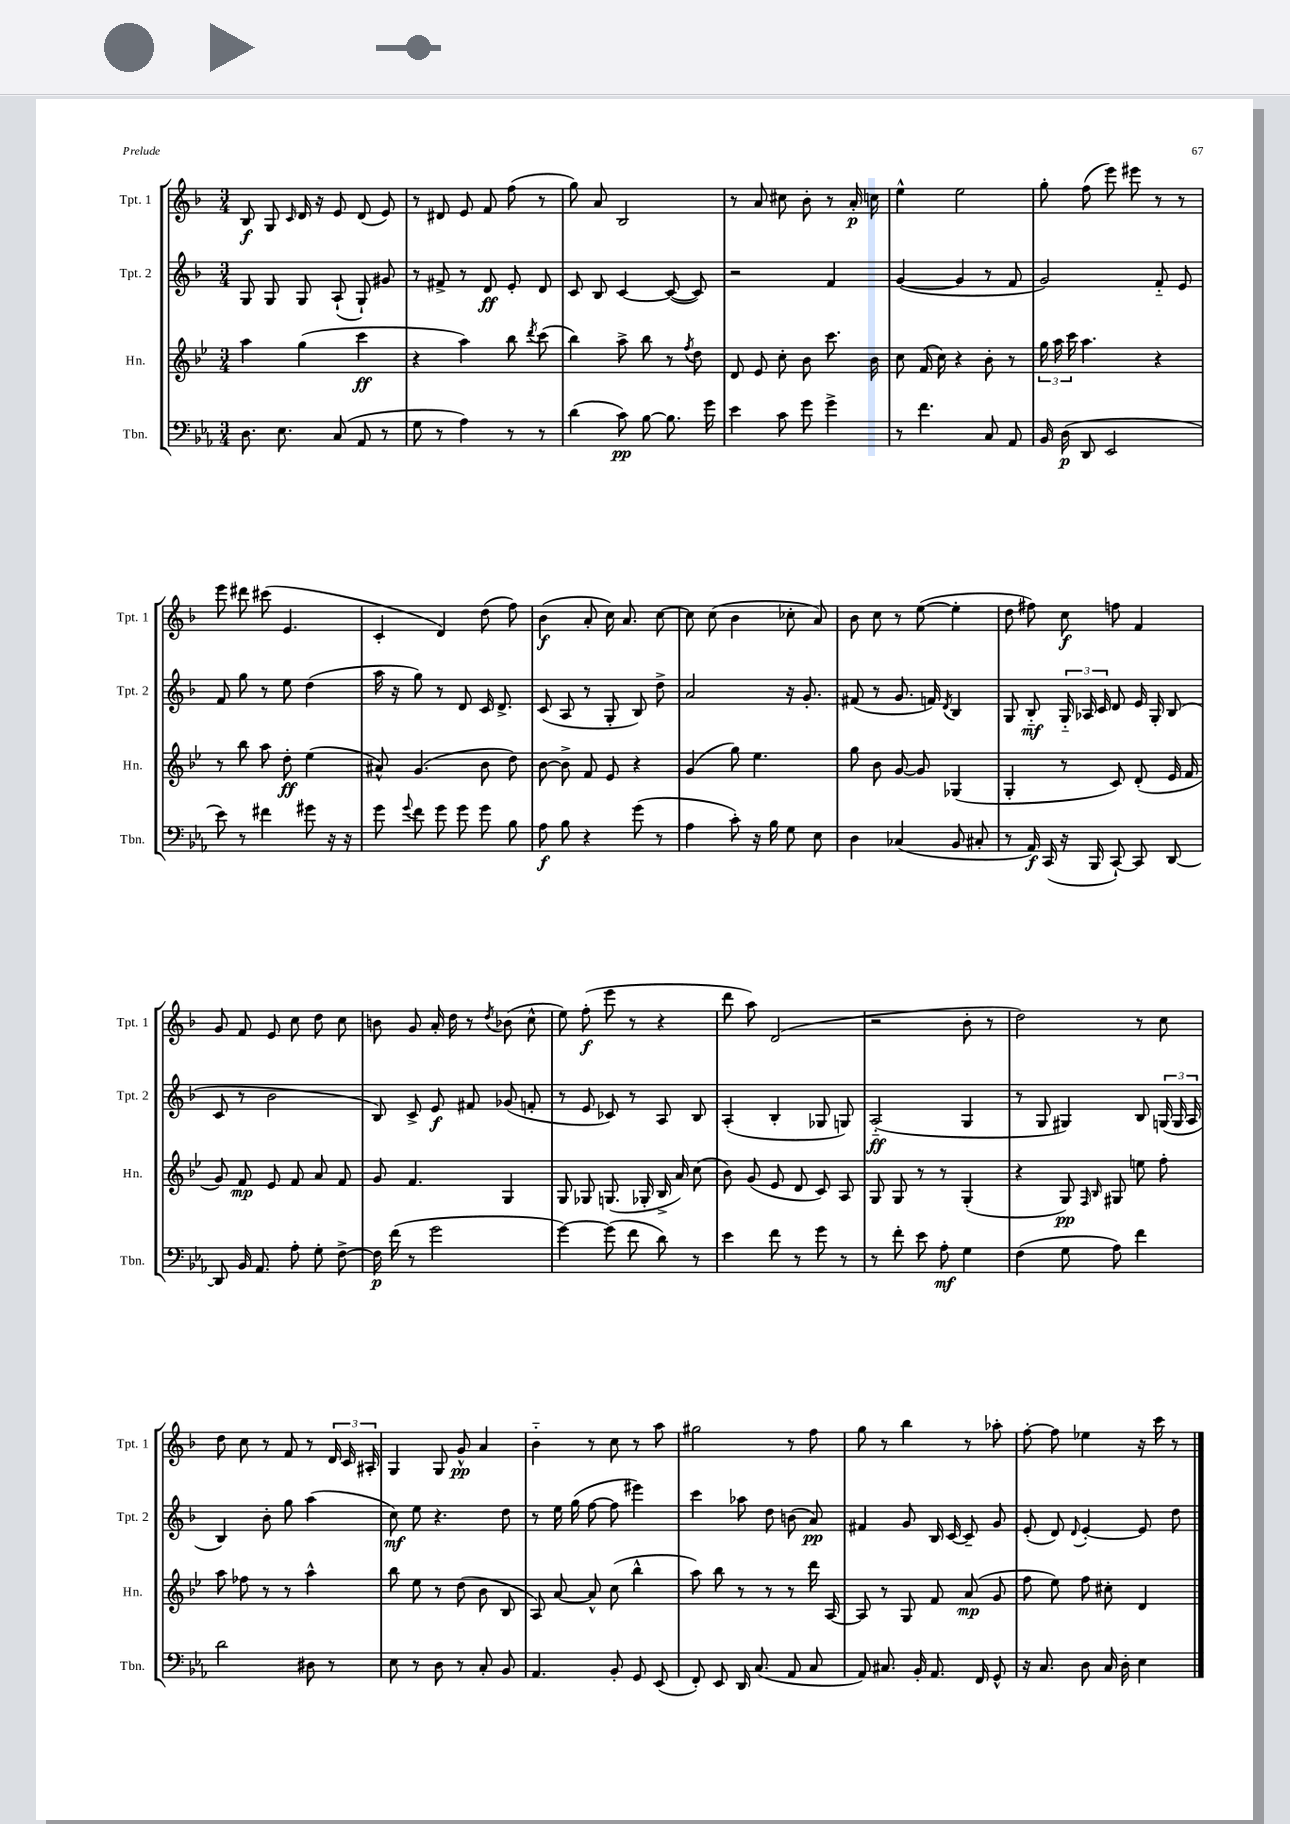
<<
\new StaffGroup <<
\new Staff = "s0" \with { instrumentName = "Tpt. 1" shortInstrumentName = "Tpt. 1" } {
    \clef treble \key f \major \numericTimeSignature \time 3/4
    \autoBeamOff bes8\f g8 \grace { c'16 } d'16 r16 e'8 d'8( e'8) |
    r8 dis'8 e'8 f'8 f''8( r8 |
    g''8) a'8 bes2 |
    r8 a'8 cis''8 bes'8-. r8 a'16-.\p c''16 |
    e''4-^ e''2 |
    g''8-. f''8( e'''8) eis'''8 r8 r8 |
    e'''8 dis'''8 cis'''8( e'4. |
    c'4-. d'4) d''8( f''8) |
    bes'4\f( a'8-. c''16) a'8. c''8~ |
    c''8 c''8( bes'4 ces''8-. a'8) |
    bes'8 c''8 r8 e''8~( e''4-. |
    d''8 fis''8) c''8\f f''8 f'4 |
    g'8 f'8 e'8 c''8 d''8 c''8 |
    b'8 g'8 a'16-. d''16 r8 \acciaccatura { d''8 } bes'8( c''8-^ |
    e''8) f''8-.\f( e'''8 r8 r4 |
    d'''8 a''8) d'2( |
    r2 bes'8-. r8 |
    d''2) r8 c''8 |
    d''8 c''8 r8 f'8 r8 \tuplet 3/2 { d'16 c'16 ais16-. } |
    g4 g8 g'8-^\pp a'4 |
    bes'4-_ r8 c''8 r8 a''8 |
    gis''2 r8 f''8 |
    g''8 r8 bes''4 r8 aes''8-. |
    f''8~-. f''8 ees''4 r16 c'''16 r8 \bar "|." |
}
\new Staff = "s1" \with { instrumentName = "Tpt. 2" shortInstrumentName = "Tpt. 2" } {
    \clef treble \key f \major \numericTimeSignature \time 3/4
    \autoBeamOff g8 g8 g8 a8-!( g8-!) gis'8 |
    r8 fis'8-> r8 d'8\ff e'8-. d'8 |
    c'8 bes8 c'4~ c'8~( c'8) |
    r2 f'4 |
    g'4~( g'4 r8 f'8 |
    g'2) f'8-_ e'8 |
    f'8 g''8 r8 e''8 d''4( |
    a''16 r16 g''8) r8 d'8 c'16 d'8.-> |
    c'8( a8 r8 g8-. bes8) d''8-> |
    a'2 r16 g'8.-. |
    fis'8( r8 g'8. f'16) \acciaccatura { d'8 } bes4 |
    g8 bes8-_\mf \tuplet 3/2 { g16-_ aes16 c'16 } d'8 e'16 g16-. bes8( |
    c'8 r8 bes'2 |
    bes8) c'8-> e'8\f fis'8 ges'8( f'8-. |
    r8 e'8 ces'8) r8 a8 bes8 |
    a4-.( bes4-. ges8 g8) |
    a2-_\ff( g4 |
    r8 g8 gis4) bes8 \tuplet 3/2 { g16( g16 a16 } |
    bes4) bes'8-. g''8 a''4( |
    c''8\mf) e''8 r4. d''8 |
    r8 e''16 g''16( f''8~ f''8 eis'''4) |
    c'''4 aes''8 d''8 b'8( a'8\pp) |
    fis'4 g'8 bes16 c'16~ c'8-- g'8 |
    e'8-.( d'8) \appoggiatura { d'8 } e'4~-. e'8 d''8 \bar "|." |
}
\new Staff = "s2" \with { instrumentName = "Hn." shortInstrumentName = "Hn." } {
    \clef treble \key bes \major \numericTimeSignature \time 3/4
    \autoBeamOff a''4 g''4( c'''4\ff |
    r4 a''4) bes''8 \acciaccatura { d'''8 } c'''8( |
    bes''4) a''8-> bes''8 r8 \acciaccatura { f''8 } d''8 |
    d'8 ees'8 c''8-. bes'8 c'''8. bes'16 |
    c''8 f'16( c''16) r4 bes'8-. r8 |
    \tuplet 3/2 { g''16 a''16 c'''16 } a''4. r4 |
    r8 bes''8 a''8 d''8-.\ff ees''4( |
    ais'8-^) g'4.( bes'8 d''8) |
    bes'8~ bes'8-> f'8 ees'8 r4 |
    g'4( g''8) ees''4. |
    g''8 bes'8 g'8~ g'8 ges4( |
    g4-. r8 c'8) d'8-.( ees'16 f'16 |
    g'8) f'8\mp ees'8 f'8 a'8 f'8 |
    g'8 f'4. g4 |
    g8 ges8 g8.( ges16-. bes16-> a'16) c''8( |
    bes'8) g'8( ees'8 d'8 c'8) a8 |
    g8 g8 r8 r8 g4-.( |
    r4 g8\pp) \grace { f16 bes16 } gis8 e''8 f''8-. |
    a''8 fes''8 r8 r8 a''4-^ |
    bes''8 ees''8 r8 d''8( bes'8 bes8 |
    a8) a'8~ a'8-^ c''8( bes''4-^ |
    a''8) bes''8 r8 r8 r8 d'''16 a16~ |
    a8 r8 g8 f'8 a'8\mp( g'8 |
    f''8 ees''8) f''8 cis''8-. d'4 \bar "|." |
}
\new Staff = "s3" \with { instrumentName = "Tbn." shortInstrumentName = "Tbn." } {
    \clef bass \key ees \major \numericTimeSignature \time 3/4
    \autoBeamOff d8. ees8. c8( aes,8 r8 |
    g8 r8 aes4) r8 r8 |
    d'4( c'8\pp) bes8~ bes8. g'16 |
    ees'4 c'8 g'8 g'4-> |
    r8 f'4. c8 aes,8 |
    bes,16 d16\p( d,8 ees,2 |
    ees'8) r8 fis'4 gis'8 r16 r16 |
    g'8 \appoggiatura { g'8 } f'8 g'8 g'8 g'8 bes8 |
    aes8\f bes8 r4 g'8( r8 |
    aes4 c'8-.) r16 bes16 g8 ees8 |
    d4 ces4( bes,8 cis8-. |
    r8 aes,16\f) c,16( r16 bes,,16 c,8~-!) c,8 d,8~ |
    d,8 bes,16 aes,8. aes8-. g8-. f8~-> |
    f16\p f'16( r8 g'2 |
    g'4~) g'8( f'8 d'8) r8 |
    ees'4 f'8 r8 g'8 r8 |
    r8 f'8-. ees'8 aes8-.\mf g4 |
    f4( g8 aes8) f'4 |
    d'2 dis8 r8 |
    ees8 r8 d8 r8 c8-. bes,8 |
    aes,4. bes,8-. g,8 ees,8( |
    f,8-.) ees,8 d,16 c8.( aes,8 c8 |
    aes,8) cis8. bes,16-. aes,8. f,16 g,8-^ |
    r16 c8. d8 c16 d16-. ees4 \bar "|." |
}
>>
>>
\layout { \context { \Score \remove "Bar_number_engraver" } }
